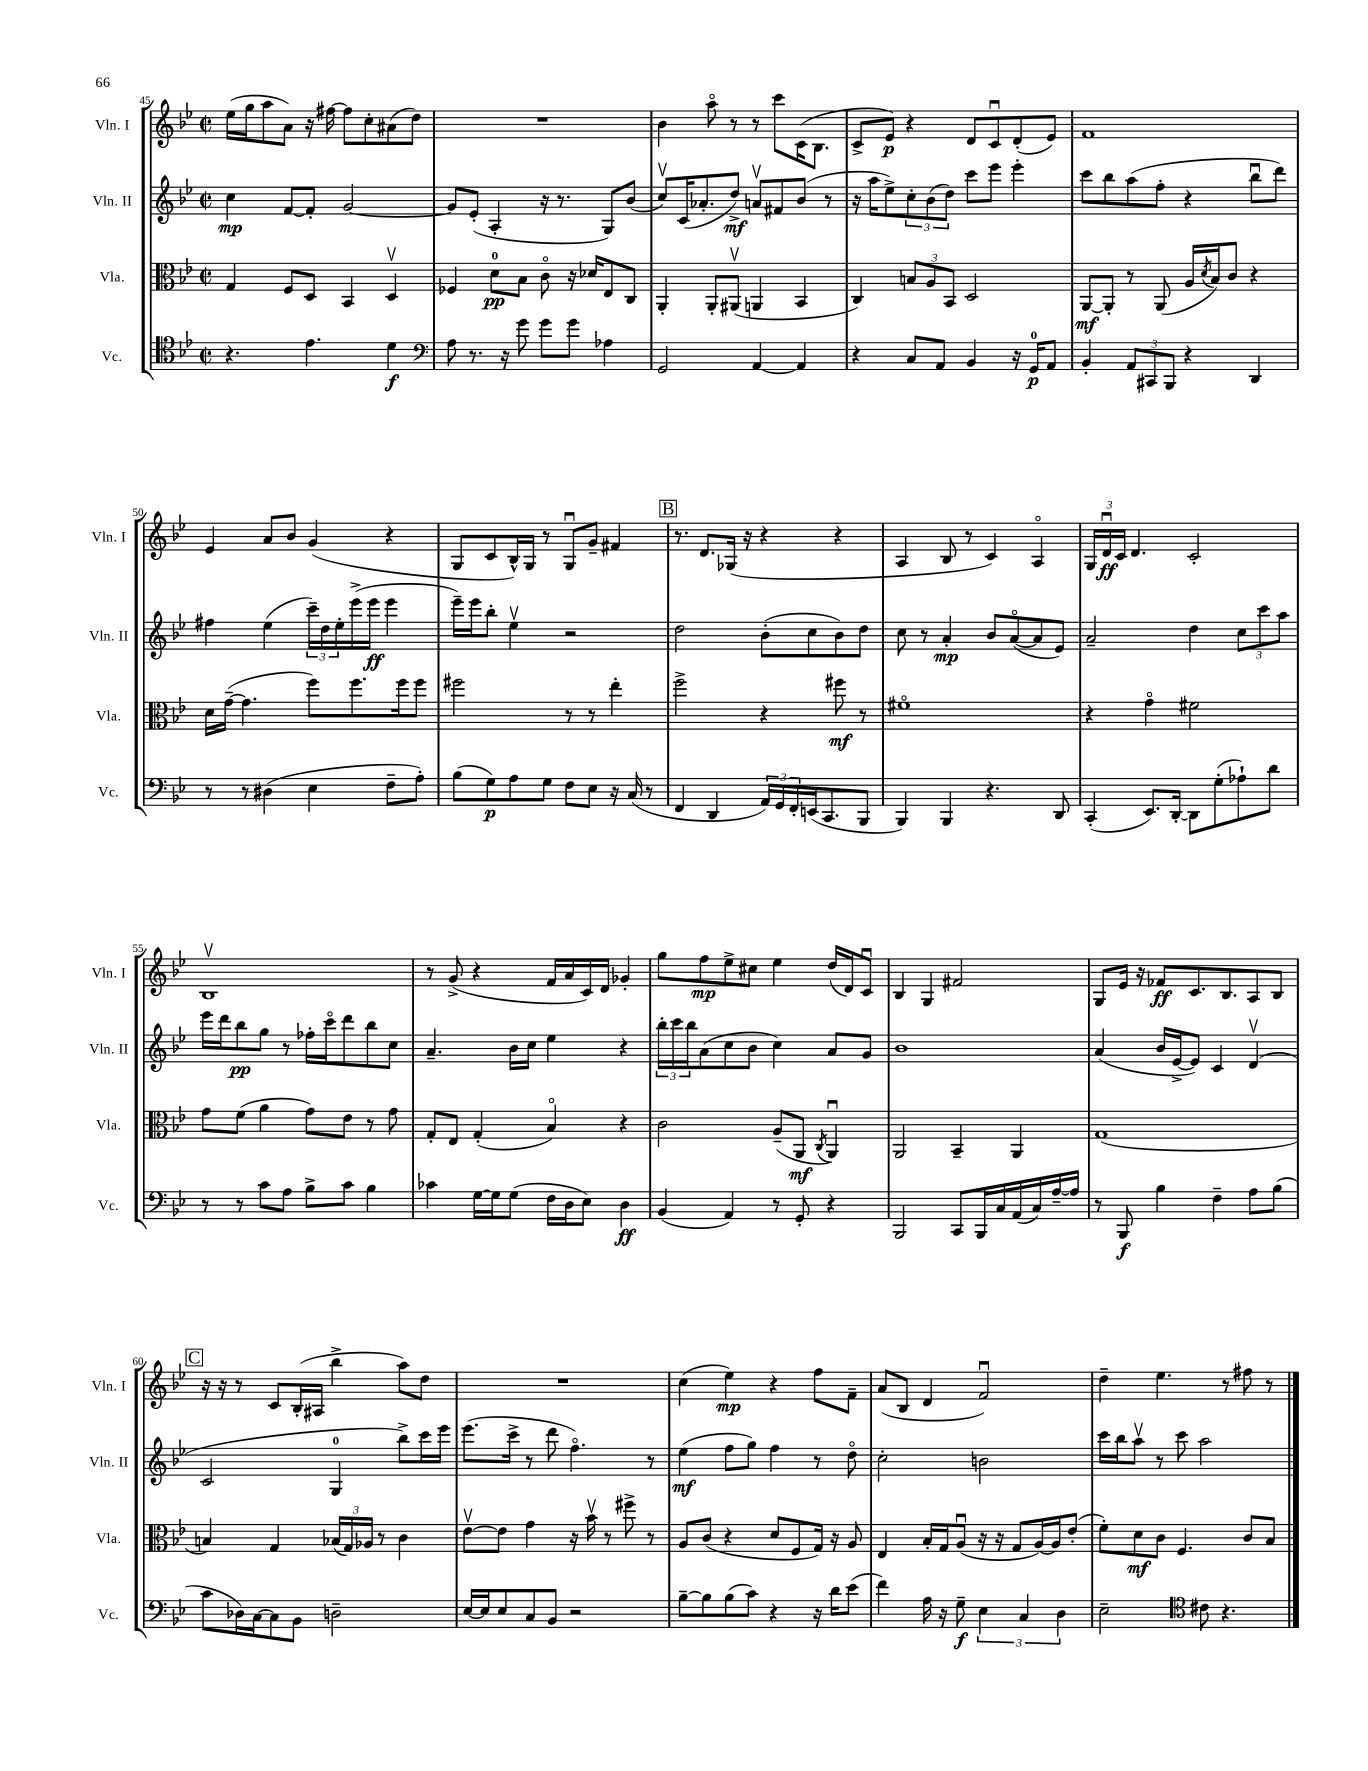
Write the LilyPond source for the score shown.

<<
\new StaffGroup <<
\new Staff = "s0" \with { instrumentName = "Vln. I" shortInstrumentName = "Vln. I" } {
    \clef treble \key bes \major \defaultTimeSignature \time 2/2
    ees''16( g''16 a''8 a'8) r16 fis''16~ fis''8 c''8-. ais'8( d''8) |
    R1 |
    bes'4 a''8\flageolet r8 r8 c'''8 c'16( bes8. |
    c'8-> ees'8\p) r4 d'8 c'8\downbow d'8-.( ees'8) |
    f'1 |
    ees'4 a'8 bes'8 g'4( r4 |
    g8 c'8 bes16-^) g16 r8 g8\downbow g'8-- fis'4 |
    \mark \markup { \box "B" } r8. d'8. ges16( r16 r4 r4 |
    a4 bes8 r8 c'4) a4\flageolet |
    \tuplet 3/2 { g16 d'16\downbow\ff c'16 } d'4. c'2-. |
    bes1\upbow |
    r8 g'8->( r4 f'16 a'16 c'16) d'16 ges'4-. |
    g''8 f''8\mp ees''8-> cis''8 ees''4 d''16( d'16) c'8\downbow |
    bes4 g4 fis'2 |
    g8 ees'16 r16 fes'8\ff c'8. bes8. a8 bes8 |
    \mark \markup { \box "C" } r16 r16 r8 c'8 bes16-.( ais16 bes''4-> a''8) d''8 |
    R1 |
    c''4( ees''4\mp) r4 f''8 f'8-- |
    a'8( bes8 d'4 f'2\downbow) |
    d''4-- ees''4. r8 fis''8 r8 \bar "|." |
}
\new Staff = "s1" \with { instrumentName = "Vln. II" shortInstrumentName = "Vln. II" } {
    \clef treble \key bes \major \defaultTimeSignature \time 2/2
    c''4\mp f'8~ f'8-. g'2~ |
    g'8 ees'8-.( a4-. r16 r8. g8) bes'8( |
    c''8\upbow) c'16( aes'8.-. d''8->\mf) a'8\upbow fis'8 bes'8( r8 |
    r16 a''16 ees''8->) \tuplet 3/2 { c''8-. bes'8( d''8) } c'''8 ees'''8 ees'''4-. |
    c'''8 bes''8 a''8( f''8-. r4 bes''8\downbow d'''8) |
    fis''4 ees''4( \tuplet 3/2 { c'''16--) d''16 ees''16-. } ees'''16->( ees'''16\ff ees'''4 |
    ees'''16--) ees'''16 bes''8-. ees''4\upbow r2 |
    \mark \markup { \box "B" } d''2 bes'8-.( c''8 bes'8) d''8 |
    c''8 r8 a'4-.\mp bes'8 a'8~\flageolet( a'8 ees'8) |
    a'2-- d''4 \tuplet 3/2 { c''8 c'''8 a''8 } |
    ees'''16 d'''16 bes''8\pp g''8 r8 fes''16-. c'''16\flageolet d'''8 bes''8 c''8 |
    a'4.-- bes'16 c''16 ees''4 r4 |
    \tuplet 3/2 { bes''16-. c'''16 bes''16 } a'8( c''8 bes'8 c''4) a'8 g'8 |
    bes'1 |
    a'4( bes'16 ees'16~-> ees'8) c'4 d'4\upbow( |
    \mark \markup { \box "C" } c'2 g4-0 bes''8->) c'''16 ees'''16 |
    ees'''8.( c'''16-> r8 d'''8 f''4.\flageolet) r8 |
    ees''4\mf( f''8 g''8) f''4 r8 d''8\flageolet |
    c''2-. b'2 |
    c'''16 bes''16 a''8\upbow r8 c'''8 a''2 \bar "|." |
}
\new Staff = "s2" \with { instrumentName = "Vla." shortInstrumentName = "Vla." } {
    \clef alto \key bes \major \defaultTimeSignature \time 2/2
    g4 f8 d8 bes,4 d4\upbow |
    fes4 d'8-0\pp bes8 c'8\flageolet r16 des'16 ees8 c8 |
    a,4-. a,8-. ais,8\upbow( a,4 bes,4 |
    c4) \tuplet 3/2 { b8 a8 bes,8 } d2 |
    a,8~\mf a,8-. r8 a,8( a16 \acciaccatura { d'8 } bes16) c'8 r4 |
    d'16 g'16~--( g'4. f''8) f''8. f''16 f''8 |
    fis''2 r8 r8 ees''4-. |
    \mark \markup { \box "B" } f''2-> r4 fis''8\mf r8 |
    fis'1\flageolet |
    r4 g'4\flageolet fis'2 |
    g'8 f'8( a'4 g'8) ees'8 r8 g'8 |
    g8-. ees8 g4-.( bes4\flageolet) r4 |
    c'2 a8--( a,8\mf \acciaccatura { c8 } a,4\downbow) |
    a,2 bes,4-- a,4 |
    g1( |
    \mark \markup { \box "C" } b4) g4 \tuplet 3/2 { bes16( g16) aes16 } r8 c'4 |
    ees'8~\upbow ees'8 g'4 r16 bes'16\upbow r8 fis''8-> r8 |
    a8 c'8( r4 d'8 f8 g16) r16 a8 |
    ees4 bes16-. g16 a8\downbow( r16 r16 g8 a16~) a16 ees'8-.( |
    f'8-.) d'8\mf c'8 f4. c'8 bes8 \bar "|." |
}
\new Staff = "s3" \with { instrumentName = "Vc." shortInstrumentName = "Vc." } {
    \clef tenor \key bes \major \defaultTimeSignature \time 2/2
    r4. ees'4. d'4\f |
    \clef bass a8 r8. r16 g'8 g'8 g'8 aes4 |
    g,2 a,4~ a,4 |
    r4 c8 a,8 bes,4 r16 g,16-0\p a,8 |
    bes,4-. \tuplet 3/2 { a,8 cis,8 bes,,8 } r4 d,4 |
    r8 r8 dis4( ees4 f8-- a8-.) |
    bes8( g8\p) a8 g8 f8 ees8 r16 c16( r8 |
    \mark \markup { \box "B" } f,4 d,4 \tuplet 3/2 { a,16) g,16 f,16-. } e,16( c,8. bes,,8 |
    bes,,4) bes,,4 r4. d,8 |
    c,4-.( ees,8.) d,16~-. d,8 g8-.( aes8-!) d'8 |
    r8 r8 c'8 a8 bes8-> c'8 bes4 |
    ces'4 g16~ g16 g8( f16 d16 ees8) d4\ff |
    bes,4( a,4) r8 g,8-. r4 |
    bes,,2 c,8 bes,,16 c16 a,16( c16) a16~-- a16 |
    r8 bes,,8\f bes4 f4-- a8 bes8( |
    \mark \markup { \box "C" } c'8 des16) c16~ c8 bes,8 d2-- |
    ees16~ ees16 ees8 c8 bes,8 r2 |
    bes8~-- bes8 bes8( c'8) r4 r16 d'16 ees'8( |
    f'4) a16 r16 g8--\f \tuplet 3/2 { ees4 c4 d4 } |
    ees2-- \clef tenor cis'8 r4. \bar "|." |
}
>>
>>
\layout { \context { \Score currentBarNumber = #45 } }
